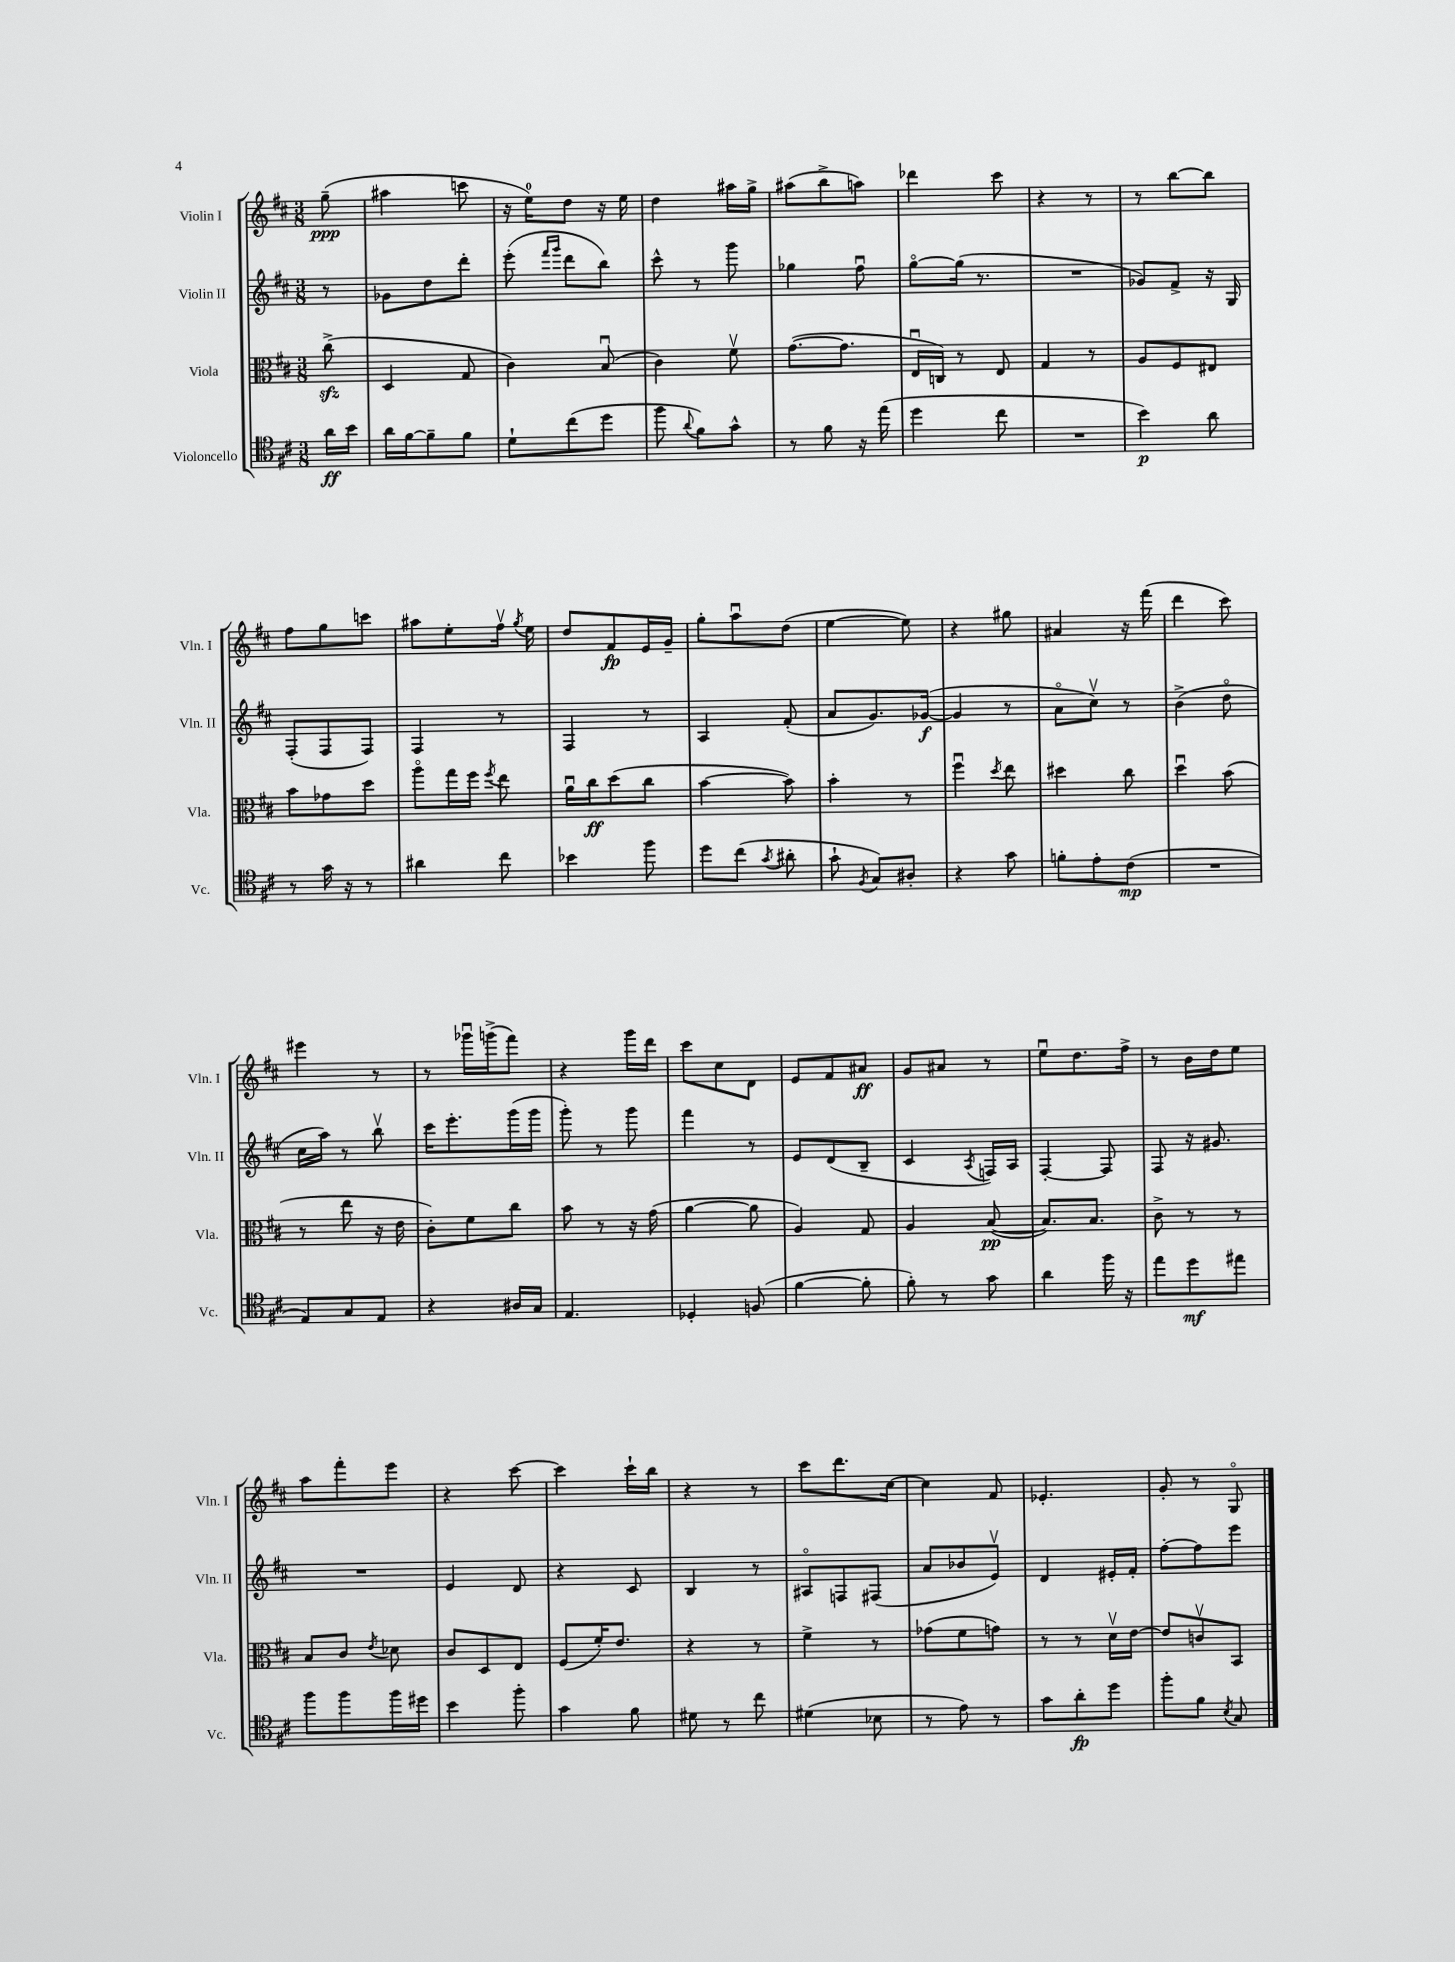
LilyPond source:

<<
\new StaffGroup <<
\new Staff = "s0" \with { instrumentName = "Violin I" shortInstrumentName = "Vln. I" } {
    \clef treble \key d \major \numericTimeSignature \time 3/8 \partial 8
    \autoBeamOff g''8--\ppp( |
    ais''4 c'''8 |
    r16 e''16[-0) d''8] r16 e''16 |
    d''4 ais''16[ g''16]-> |
    ais''8[( b''8-> a''8]) |
    des'''4 cis'''8 |
    r4 r8 |
    r8 b''8[~ b''8] |
    fis''8[ g''8 c'''8] |
    ais''8[ e''8-. fis''16]\upbow \acciaccatura { g''8 } e''16 |
    d''8[ fis'8\fp e'16 g'16]-- |
    g''8[-. a''8\downbow d''8]( |
    e''4~ e''8) |
    r4 gis''8 |
    ais'4 r16 fis'''16( |
    d'''4 cis'''8) |
    eis'''4 r8 |
    r8 ges'''16[\downbow g'''16->( fis'''8]) |
    r4 g'''16[ d'''16] |
    cis'''8[ cis''8 d'8] |
    e'8[ fis'8 ais'8]\ff |
    g'8[ ais'8] r8 |
    e''8[\downbow d''8. fis''16]-> |
    r8 b'16[ d''16 e''8] |
    a''8[ fis'''8-. e'''8] |
    r4 cis'''8~ |
    cis'''4 cis'''16[-! b''16] |
    r4 r8 |
    cis'''8[ d'''8. cis''16]~ |
    cis''4 fis'8 |
    ees'4.-. |
    g'8-. r8 g8\flageolet \bar "|." |
}
\new Staff = "s1" \with { instrumentName = "Violin II" shortInstrumentName = "Vln. II" } {
    \clef treble \key d \major \numericTimeSignature \time 3/8 \partial 8
    \autoBeamOff r8 |
    ges'8[ d''8 d'''8]-. |
    e'''8-.( \grace { fis'''16[ g'''16] } d'''8[ b''8]) |
    cis'''8-^ r8 g'''8 |
    ges''4 fis''8\downbow |
    g''8[~\flageolet g''16]( r8. |
    R4. |
    ges'8[) fis'8]-> r16 g16 |
    fis8[-.( fis8 fis8]) |
    fis4 r8 |
    fis4 r8 |
    a4 fis'8-.( |
    a'8[ g'8.) ges'16]~\f( |
    ges'4 r8 |
    a'8[\flageolet cis''8]\upbow) r8 |
    b'4->( d''8\flageolet |
    cis''16[ a''16]) r8 b''8\upbow |
    cis'''16[ e'''8.-. g'''16( g'''16] |
    g'''8-.) r8 g'''8 |
    fis'''4 r8 |
    e'8[ d'8( b8]-- |
    cis'4 \acciaccatura { a8 } f16[) a16] |
    fis4~-. fis8 |
    fis8 r16 gis'8. |
    R4. |
    e'4 d'8 |
    r4 cis'8 |
    b4 r8 |
    ais8[\flageolet f8 fis8]( |
    a'8[ bes'8 e'8]\upbow) |
    d'4 eis'16[-. fis'16]-. |
    fis''8[~-. fis''8 e'''8] \bar "|." |
}
\new Staff = "s2" \with { instrumentName = "Viola" shortInstrumentName = "Vla." } {
    \clef alto \key d \major \numericTimeSignature \time 3/8 \partial 8
    \autoBeamOff cis''8->\sfz( |
    d4 g8 |
    cis'4) b8\downbow( |
    cis'4) fis'8\upbow |
    g'8.[~( g'8.] |
    e16[\downbow c16]) r8 e8 |
    g4 r8 |
    a8[ fis8 eis8] |
    b'8[ ges'8 d''8] |
    a''8[\flageolet g''16 fis''16] \acciaccatura { fis''8 } e''8 |
    a'16[\downbow cis''16\ff d''8( cis''8] |
    b'4~ b'8) |
    b'4-. r8 |
    fis''4\downbow \acciaccatura { d''8 } e''8 |
    dis''4 cis''8 |
    d''4\downbow b'8( |
    r8 e''8 r16 e'16 |
    cis'8[-.) fis'8 cis''8] |
    b'8 r8 r16 g'16( |
    a'4~ a'8 |
    a4) g8 |
    a4 b8~\pp( |
    b8.[) b8.] |
    cis'8-> r8 r8 |
    b8[ cis'8] \acciaccatura { e'8 } des'8 |
    cis'8[ d8 e8] |
    fis8[( fis'16-.) e'8.] |
    r4 r8 |
    fis'4-> r8 |
    ges'8[( fis'8 g'8]) |
    r8 r8 d'16[\upbow e'16]~ |
    e'8[ c'8\upbow b,8] \bar "|." |
}
\new Staff = "s3" \with { instrumentName = "Violoncello" shortInstrumentName = "Vc." } {
    \clef tenor \key d \major \numericTimeSignature \time 3/8 \partial 8
    \autoBeamOff a'16[\ff b'16] |
    a'16[ fis'16~ fis'8-- fis'8] |
    d'8[-! cis''8( d''8] |
    fis''8 \appoggiatura { a'8 } fis'8[) g'8]-^ |
    r8 fis'8 r16 e''16( |
    d''4 cis''8 |
    R4. |
    b'4\p) a'8 |
    r8 g'16 r16 r8 |
    ais'4 cis''8 |
    bes'4 fis''8 |
    d''8[ cis''8]( \acciaccatura { g'8 } ais'8-. |
    g'8-! \acciaccatura { fis8 } g8[) ais8]-. |
    r4 g'8 |
    f'8[-. e'8-. cis'8]\mp( |
    R4. |
    e8[) g8 e8] |
    r4 ais16[ g16] |
    e4. |
    des4-. f8( |
    fis'4~ fis'8-. |
    fis'8-.) r8 g'8 |
    a'4 fis''16 r16 |
    e''8[ d''8\mf eis''8] |
    fis''8[ fis''8 fis''16 dis''16] |
    b'4 fis''8-. |
    g'4 fis'8 |
    dis'8 r8 cis''8 |
    dis'4( bes8 |
    r8 e'8) r8 |
    g'8[ a'8-.\fp d''8] |
    fis''8[-. fis'8] \acciaccatura { b8 } g8 \bar "|." |
}
>>
>>
\layout { \context { \Score \remove "Bar_number_engraver" } }
